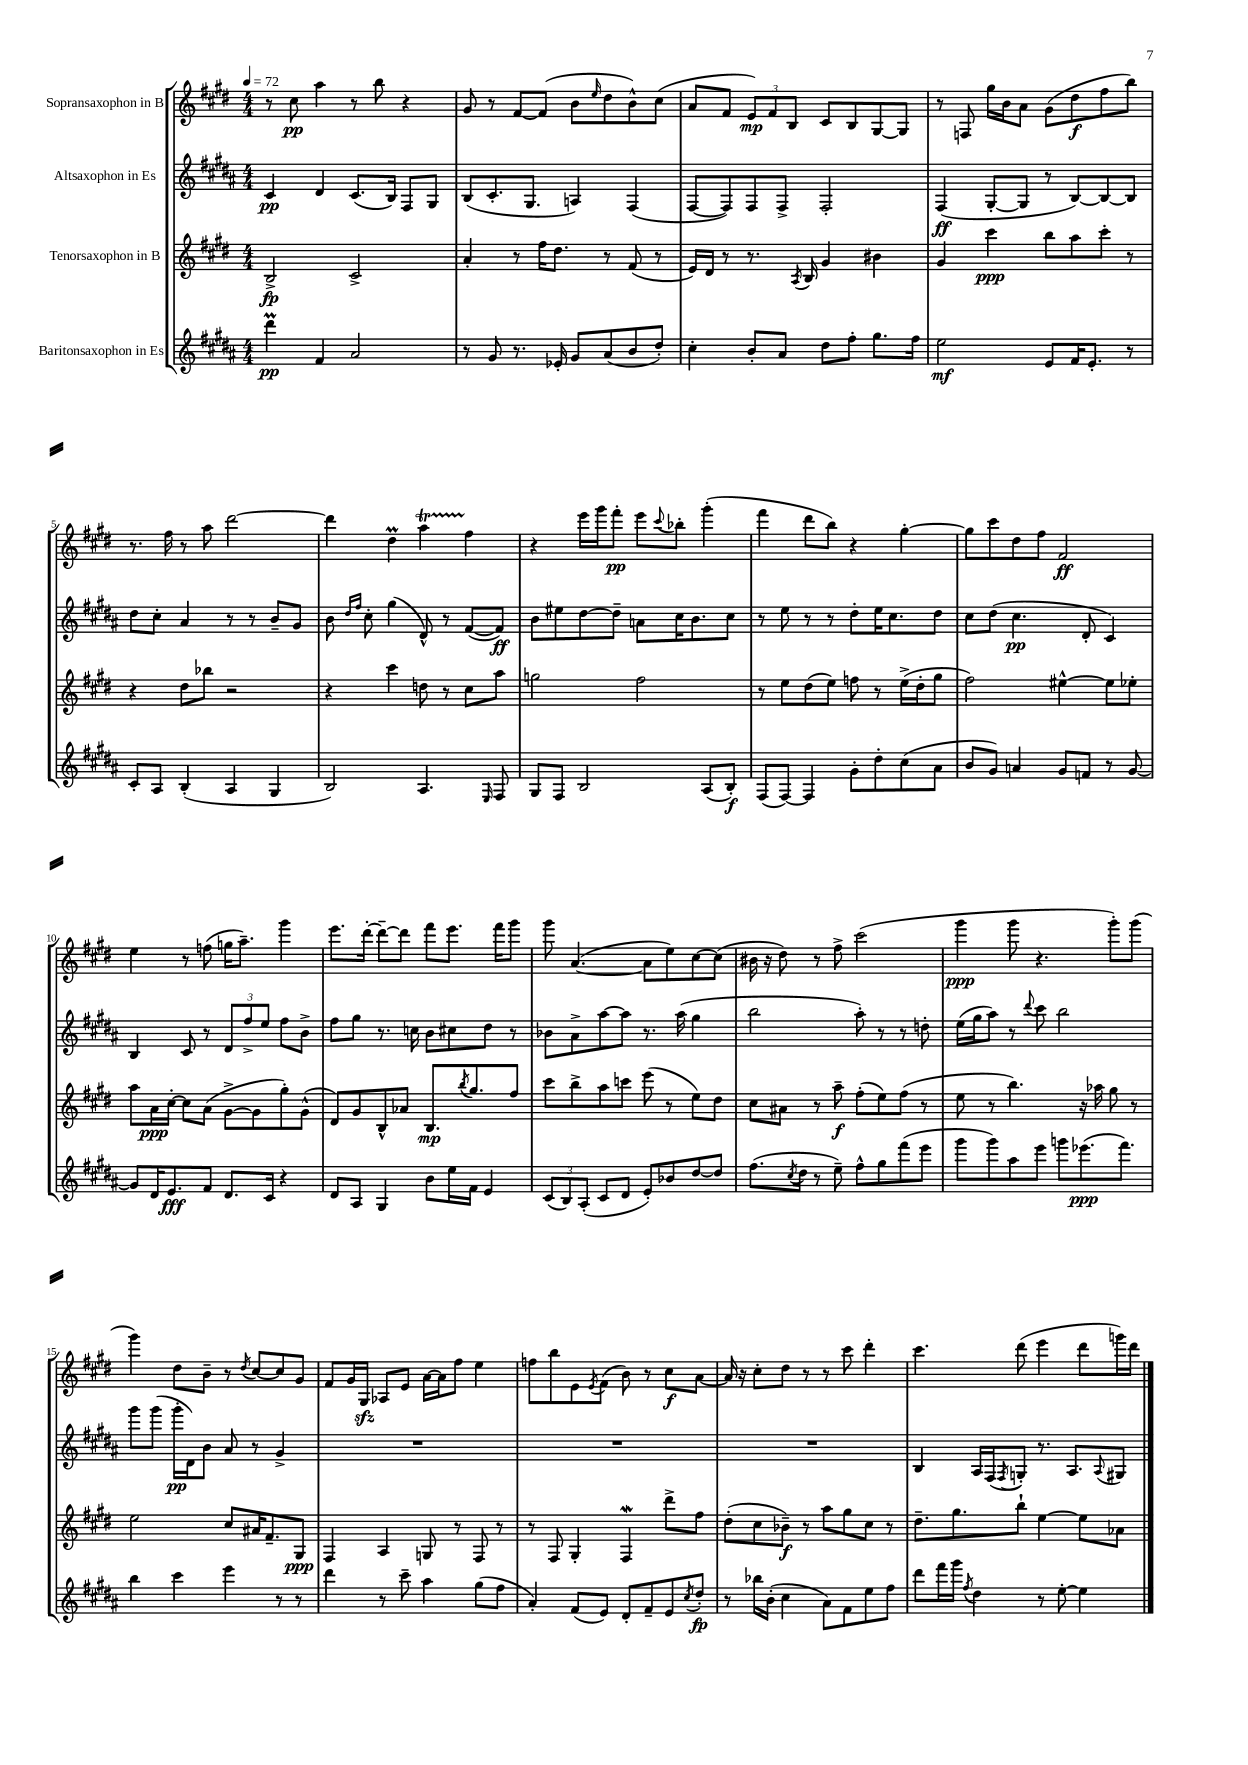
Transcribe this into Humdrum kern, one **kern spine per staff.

**kern	**kern	**kern	**kern
*staff4	*staff3	*staff2	*staff1
*clefG2	*clefG2	*clefG2	*clefG2
*k[f#c#g#d#a#]	*k[f#c#g#d#]	*k[f#c#g#d#a#]	*k[f#c#g#d#]
*M4/4	*M4/4	*M4/4	*M4/4
*MM72	*MM72	*MM72	*MM72
4ddd#	2B^	4c#	8r
.	.	.	8cc#
4f#	.	4d#	4aa
2a#	2c#^	(8.c#	8r
.	.	.	8bb
.	.	16B)	.
.	.	8F#	4r
.	.	8G#	.
=	=	=	=
8r	4a'	(8B	8g#
8g#	.	8.c#'	8r
8.r	8r	.	[8f#
.	.	8.G#	.
.	16ff#	.	(8f#]
16e-'	8.dd#	.	.
8g#	.	4A)	8b
.	.	.	16qqee
(8a#	8r	.	8dd#
8b	(8f#	(4F#	8b^^)
8dd#')	8r	.	(8cc#
=	=	=	=
4cc#'	16e)	[8F#	8a
.	16d#	.	.
.	8r	8F#])	8f#
8b'	8.r	8F#	12e)
.	.	.	12f#
8a#	.	8F#^	.
.	.	.	12B
.	8qA	.	.
.	16B	.	.
8dd#	4g#	2F#'	8c#
8ff#'	.	.	8B
8.gg#	4b#	.	[8G#
.	.	.	8G#]
16ff#	.	.	.
=	=	=	=
2ee	4g#	(4F#	8r
.	.	.	8F
.	4ccc#	[8G#'	16gg#
.	.	.	16b
.	.	8G#]	8a
8e	8bb	8r	(8g#
16f#	8aa	[8B)	8dd#
8.e'	.	.	.
.	8ccc#'	8B_	8ff#
8r	8r	8B]	8bb)
=	=	=	=
8c#'	4r	8dd#	8.r
8A#	.	8cc#'	.
.	.	.	16ff#
(4B'	8dd#	4a#	8r
.	8bb-	.	8aa
4A#	2r	8r	[2ddd#
.	.	8r	.
4G#	.	8b~	.
.	.	8g#	.
=	=	=	=
2B)	4r	8b	4ddd#]
.	.	16qqdd#	.
.	.	16qqff#	.
.	.	8cc#'	.
.	4ccc#	(4gg#	4dd#
4.A#	8dd	8d#^^)	4aa
.	8r	8r	.
.	8cc#	([8f#	4ff#
16qqE	.	.	.
8F#	8aa	8f#])	.
=	=	=	=
8G#	2gg	8b	4r
8F#	.	8ee#	.
2B	.	[8dd#	16eee
.	.	.	16ggg#
.	.	8dd#~]	8fff#'
.	2ff#	8a	8eee
.	.	.	8qqccc#
.	.	16cc#	8bb-'
.	.	8.b	.
(8A#	.	.	(4ggg#'
8B')	.	8cc#	.
=	=	=	=
(8F#	8r	8r	4fff#
[8F#)	8ee	8ee	.
4F#]	(8dd#	8r	8ddd#
.	8ee)	8r	8bb)
8g#'	8ff	8dd#'	4r
8dd#'	8r	16ee	.
.	.	8.cc#	.
(8cc#	(16ee^	.	[4gg#'
.	16dd#'	.	.
8a#	8gg#	8dd#	.
=	=	=	=
8b	2ff#)	8cc#	8gg#]
8g#)	.	(8dd#	8ccc#
4a	.	4.cc#	8dd#
.	.	.	8ff#
8g#	[4ee#^^	.	2f#
8f	.	8d#'	.
8r	8ee#]	4c#)	.
[8g#	8ee-'	.	.
=	=	=	=
8g#]	8aa	4B	4ee
16d#	16a	.	.
8.e	[16cc#'	.	.
.	8cc#]	8c#	8r
8f#	(8a	8r	(8ff
8.d#	[8g#^	12d#	16gg
.	.	.	8.aa~)
.	.	12ff#^	.
.	8g#]	.	.
.	.	12ee	.
16c#	.	.	.
4r	8gg#')	8ff#	4ggg#
.	(8g#^^	8b^	.
=	=	=	=
8d#	8d#)	8ff#	8.eee
8A#	8g#	8gg#	.
.	.	.	[16ddd#'
4G#	8B^^	8.r	8ddd#~_
.	8a-	.	8ddd#]
.	.	16cc	.
8b	8.B	8b	8fff#
16ee	.	8cc#	8.eee
.	8qbb	.	.
16f#	8.gg#	.	.
4e	.	8dd#	.
.	.	.	16fff#
.	8ff#	8r	8ggg#
=	=	=	=
(12c#	8ccc#	8b-	8ggg#
12B)	.	.	.
.	8bb^	8a#^	([4.a
(12A#'	.	.	.
8c#	8aa	[8aa#	.
8d#	8ccc	8aa#]	.
8e')	(8eee	8.r	8a]
8b-	8r	.	8ee)
.	.	(16aa#	.
[8dd#	8ee)	4gg#	[8cc#
8dd#]	8dd#	.	(8cc#]
=	=	=	=
(8.ff#	8cc#	2bb	16b#
.	.	.	16r
.	8a#	.	8dd#)
8qcc#	.	.	.
16dd#	.	.	.
8r	8r	.	8r
8ee~)	8aa~	.	8ff#^
8ff#^^	(8ff#'	8aa#')	(2ccc#
8gg#	8ee)	8r	.
(8fff#	(8ff#	8r	.
8eee	8r	8dd'	.
=	=	=	=
8ggg#	8ee	(16ee	4ggg#
.	.	16gg#	.
8ggg#)	8r	8aa#)	.
8aa#	4.bb)	8r	8ggg#
.	.	8qqddd#	.
8eee	.	8ccc#	4.r
8ggg	.	2bb	.
(8.eee-	16r	.	.
.	16aa-	.	.
.	8gg#	.	8ggg#')
8.fff#)	.	.	.
.	8r	.	(8ggg#
=	=	=	=
4bb	2ee	8ggg#	4ggg#)
.	.	(8ggg#	.
4ccc#	.	16ggg#'	8dd#
.	.	16d#)	.
.	.	8b	8b~
4eee	8cc#	8a#	8r
.	.	.	8qdd#
.	16a#	8r	[8cc#
.	8.f#~	.	.
8r	.	4g#^	8cc#]
8r	8G#	.	8g#
=	=	=	=
4ddd#	4F#	1r	8f#
.	.	.	16g#
.	.	.	16G#
8r	4A	.	8A-
8ccc#~	.	.	8e
4aa#	8G	.	[16a
.	.	.	16a]
.	8r	.	8ff#
(8gg#	8F#	.	4ee
8ff#	8r	.	.
=	=	=	=
4a#')	8r	1r	8ff
.	8F#	.	8bb
(8f#	4G#'	.	8e
.	.	.	8qe
8e)	.	.	(8f#
8d#'	4F#	.	8b)
8f#~	.	.	8r
8e	8ddd#^	.	8cc#
8qcc#	.	.	.
8dd#'	8ff#	.	[8a
=	=	=	=
8r	(8dd#'	1r	16a]
.	.	.	16r
16bb-	8cc#	.	8cc#'
(16b'	.	.	.
4cc#	8b-~)	.	8dd#
.	8r	.	8r
8a#)	8aa	.	8r
8f#	8gg#	.	8ccc#
8ee	8cc#	.	4ddd#'
8ff#	8r	.	.
=	=	=	=
8ddd#	8.dd#~	4B	4.ccc#
16fff#	.	.	.
16ggg#	8.gg#	.	.
8qff#	.	.	.
4dd#	.	16A#	.
.	.	(16F#	.
.	.	8qF#	.
.	8bb`	8G')	(8ddd#
8r	[4ee	8.r	4eee
[8ee'	.	.	.
.	.	8.A#	.
4ee]	8ee]	.	8ddd#
.	.	8qqA#	.
.	8a-	8G#	16ggg)
.	.	.	16ddd#
==	==	==	==
*-	*-	*-	*-
